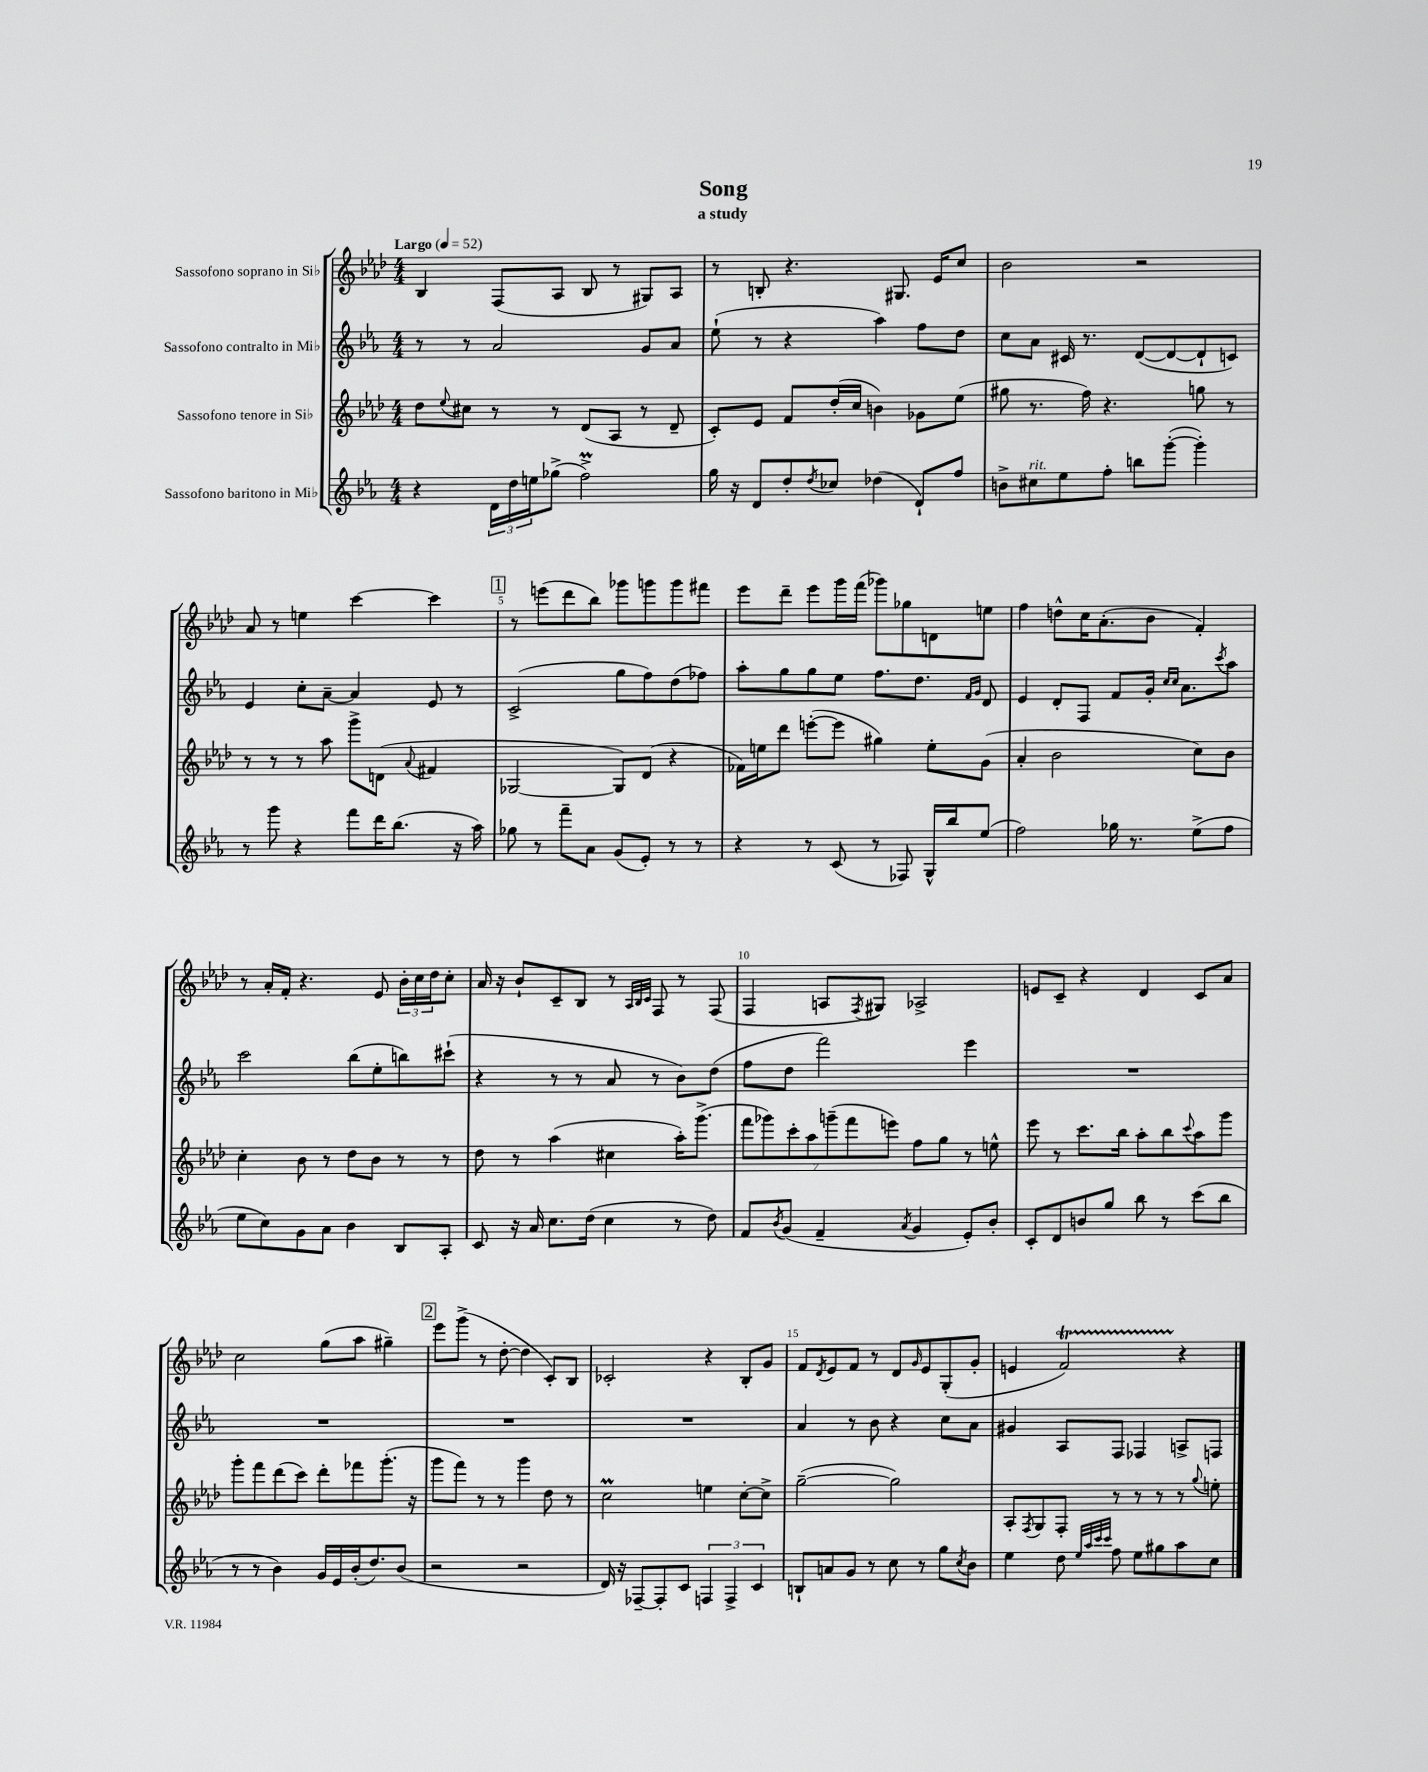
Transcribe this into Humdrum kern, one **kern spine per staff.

**kern	**kern	**kern	**kern
*part4	*part3	*part2	*part1
*staff4	*staff3	*staff2	*staff1
*I"Sassofono baritono in Mi♭	*I"Sassofono tenore in Si♭	*I"Sassofono contralto in Mi♭	*I"Sassofono soprano in Si♭
*clefG2	*clefG2	*clefG2	*clefG2
*k[b-e-a-]	*k[b-e-a-d-]	*k[b-e-a-]	*k[b-e-a-d-]
*M4/4	*M4/4	*M4/4	*M4/4
*MM52	*MM52	*MM52	*MM52
=1	=1	=1	=1
!	!	!	!LO:TX:a:B:t=Largo
4r	8dd-\L	8r	4B-/
.	8qqee-/	.	.
.	8cc#X\J	8r	.
24d\LL	8r	2a-/	(8F/L
24dd\	.	.	.
24een\J	.	.	.
(8gg-X^\J	8r	.	8A-/J
2ffM^\)	(8d-/L	.	8B-/
.	8A-/J	.	8r
.	8r	8g/L	8G#X/L)
.	8d-~/	8a-/J	8A-/J
=2	=2	=2	=2
16gg\	8c'/L)	(8ee-`\	8r
16r	.	.	.
8d/L	8e-/J	8r	8Bn'/
8dd'/	8f/L	4r	4.r
8qdd/	.	.	.
8cc-X/J	(16dd-'/L	.	.
.	16cc/JJ	.	.
(4dd-X\	4bn\)	4aa-\)	.
.	.	.	8.G#X/
8d`/L)	8g-X\L	8ff\L	.
.	.	.	16e-/KL
8ff/J	(8ee-\J	8dd\J	8cc/J
=3	=3	=3	=3
8bn^\L	8gg#X\	8cc\L	2b-\
!LO:TX:a:i:t=rit.	!	!	!
8cc#X\	8.r	8a-\J	.
8ee-\	.	16c#X/	.
.	16ff\)	8.r	.
8ff'\J	4.r	.	.
8bbn\L	.	([8d/L	2r
([8ggg'\J	.	8d/_	.
4ggg'\])	8ggn\	8d`/]	.
.	8r	8cn/J)	.
!!LO:LB:g=z
=4	=4	=4	=4
8r	8r	4e-/	8a-/
8ggg\	8r	.	8r
4r	8r	8cc'\L	4een\
.	8aa-\	[8a-~\J	.
8fff\L	8ggg^\L	4a-/]	[4ccc\
16ddd\K	(8dn\J	.	.
(8.bb-\J	.	.	.
.	8qqa-/	.	.
.	4f#X/	8e-/	4ccc\]
16r	.	8r	.
16aa-\)	.	.	.
!!LO:REH:place=s1:t=1
=5	=5	=5	=5
8gg-X\	[2G-X/	(2c^/	8r
8r	.	.	(8eeen\L
8fff~\L	.	.	8ddd-\
8a-\J	.	.	8bb-\J)
(8g/L	8G-/L])	8gg\L	8ggg-X\L
8e-'/J)	(8d-/J	8ff\)	8gggn\
8r	4r	(8dd\	8ggg\
8r	.	8ff-X\J)	8fff#X\J
=6	=6	=6	=6
4r	16f-X\LL)	8aa-'\L	8eee-\L
.	16een\J	.	.
.	8ddd-\J	8gg\	8ddd-~\J
8r	([8eeen'\L	8gg\	8eee-\L
(8c/	8eee\J]	8ee-\J	16ggg\L
.	.	.	(16fff\JJ
8r	4gg#X\)	8.ff\L	8ggg-X\L)
8F-X/)	.	.	8gg-X\
.	.	8.dd\J	.
16G^^/LL	8ee'\L	.	8dn\
16bb-/J	.	.	.
.	.	16qqf/LL	.
.	.	16qqg/JJ	.
(8ee-/J	(8g\J	8d/	8een\J
=7	=7	=7	=7
2ff\)	4a-'/	4e-/	4ff\
.	2b-\	8d'/L	8ddn^^\L
.	.	8F/J	16cc\K
.	.	.	(8.a-'\
16gg-X\	.	8f/L	.
8.r	.	.	.
.	.	16g'/Jk	8b-\J
.	.	16qqcc/LL	.
.	.	16qqcc/JJ	.
.	.	8.a-\L	.
(8ee-^\L	8cc\L)	.	4f'/)
.	.	8qccc/	.
8ff\J	8b-\J	8aa-\J	.
!!LO:LB:g=z
=8	=8	=8	=8
8ee-\L	4cc'\	2ccc\	8r
8cc\)	.	.	16a-'/LL
.	.	.	16f'/JJ
8g\	8b-\	.	4.r
8a-\J	8r	.	.
4b-\	8dd-\L	(8bb-\L	.
.	8b-\J	8ee-'\	8e-/
8B-/L	8r	8bbn\)	24b-'\LL
.	.	.	24cc\
.	.	.	24dd-\J
8A-'/J	8r	(8ccc#X`\J	8cc'\J
=9	=9	=9	=9
8c/	8dd-\	4r	16a-/
.	.	.	16r
16r	8r	.	8b-`/L
16a-/	.	.	.
8.cc\L	(4aa-\	8r	8c~/
.	.	8r	8B-/J
(16dd\Jk	.	.	.
4cc\	4cc#X\	8a-/	8r
.	.	.	32qqA-/LLL
.	.	.	32qqB-/
.	.	.	32qqc/JJJ
.	.	8r	8F/
8r	16aa-'\KL)	8b-\L)	8r
.	(8.ggg^\J	.	.
8dd\)	.	(8dd\J	(8F/
=10	=10	=10	=10
8f/L	14fff\L	8ff\L	4F/
.	14ggg-X\)	.	.
8qb-/	.	.	.
(8g/J	.	8dd\J	.
.	14ccc'\	.	.
.	14aa-\	.	.
4f~/	.	2fff\)	8An/L
.	(14gggn~\	.	.
.	14fff\	.	.
.	.	.	8qF/
.	.	.	8G#X/J)
.	14eeen\J)	.	.
8qa-/	.	.	.
4g/	8ff\L	.	2A-X^/
.	8gg\J	.	.
8e-'/L)	8r	4eee-\	.
8b-'/J	8een^^\	.	.
=11	=11	=11	=11
8c'/L	8eee-\	1r	8en/L
8d/	8r	.	8c~/J
8bn/	8.ccc\L	.	4r
8gg/J	.	.	.
.	16bb-\Jk	.	.
8bb-\	8aa-'\L	.	4d-/
8r	8bb-\	.	.
.	8qqccc/	.	.
(8ccc\L	8aa-\	.	8c/L
8bb-\J	8ggg\J	.	8a-/J
!!LO:LB:g=z
=12	=12	=12	=12
8r	8ggg'\L	1r	2cc\
8r	8fff\	.	.
4b-\)	(8ddd-\	.	.
.	8ccc\J)	.	.
16g/LL	8ddd-'\L	.	(8gg\L
16e-/	.	.	.
(16b-'/J	8fff-X\	.	8aa-\J
8.dd/)	.	.	.
.	(8.ggg'\J	.	4gg#X~\)
(8b-/J	.	.	.
.	16r	.	.
!!LO:REH:place=s1:t=2
=13	=13	=13	=13
2r	8ggg\L	1r	8eee-\L
.	8fff\J)	.	(8ggg^\J
.	8r	.	8r
.	8r	.	[8dd-'\
2r	4ggg\	.	4dd-\]
.	8dd-\	.	8c'/L)
.	8r	.	8B-/J
=14	=14	=14	=14
16d/)	2ccm\	1r	2c-X'/
16r	.	.	.
[8F-X~/L	.	.	.
8F-'/]	.	.	.
8c/J	.	.	.
6Fn/	4een\	.	4r
6F^/	.	.	.
.	[8cc'\L	.	8B-'/L
6c/	.	.	.
.	8cc^\J]	.	8g/J
=15	=15	=15	=15
8Bn`/L	([2gg~\	4a-/	8f/L
.	.	.	8qd-/
8an/	.	.	8e-/
8g/J	.	8r	8f/J
8r	.	8b-\	8r
8cc\	2gg\])	4r	8d-/L
.	.	.	16qqg/
8r	.	.	8e-/
8gg\L	.	8cc\L	(8G'/
8qcc/	.	.	.
8b-\J	.	8a-\J	8g'/J
=16	=16	=16	=16
4ee-\	8A-'/L	4g#X/	4en/
.	8qF/	.	.
.	8G/	.	.
8dd\	8F'/J	8A-/L	2fT/)
32qqee-/LLL	.	.	.
32qqaa-/	.	.	.
32qqccc/	.	.	.
32qqccc/JJJ	.	.	.
8ff\	8r	8F/J	.
8ee-\L	8r	4F-X/	.
8gg#X\	8r	.	.
8aa-\	8r	8An^/L	4r
.	8qqgg/	.	.
8cc\J	8een'\	8Fn/J	.
==	==	==	==
*-	*-	*-	*-
